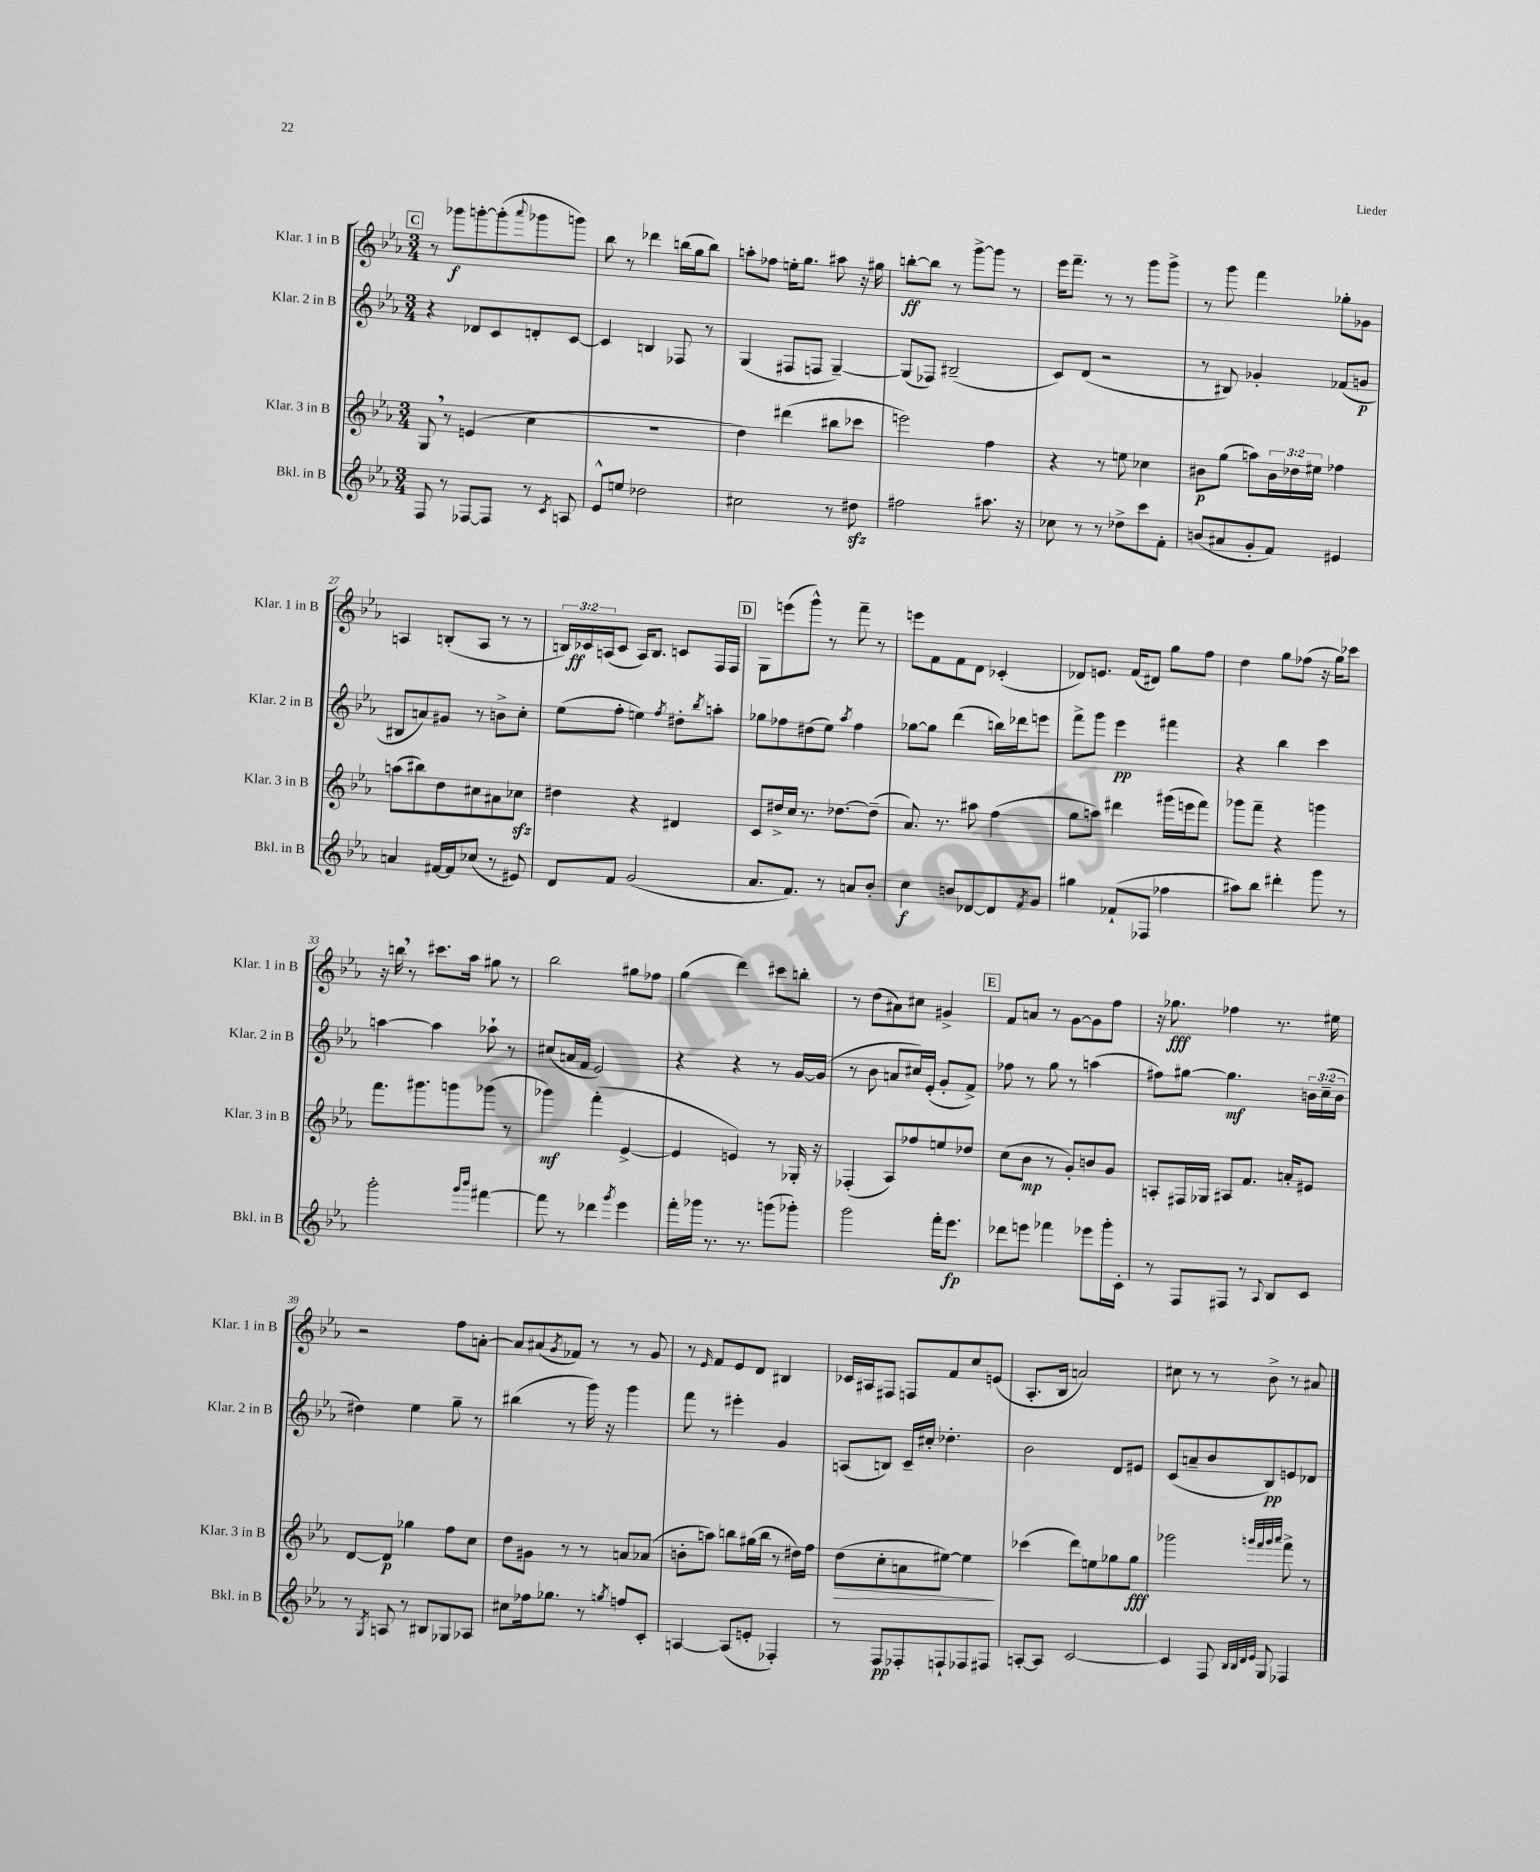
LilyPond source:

<<
\new StaffGroup <<
\new Staff = "s0" \with { instrumentName = "Klar. 1 in B" shortInstrumentName = "Klar. 1 in B" } {
    \clef treble \key ees \major \numericTimeSignature \time 3/4 \override Staff.TupletNumber.text = #tuplet-number::calc-fraction-text
    \mark \markup { \box "C" } r8 ges'''8\f g'''8~-. g'''8-.( \appoggiatura { aes'''8 } ges'''8 g'''8) |
    bes''8 r8 des'''4 b''16( g''16 b''8) |
    a''8-. fes''8 e''16-. g''8. ais''8 r16 gis''16 |
    b''8~-.\ff b''8 r8 g'''8~-> g'''8 r8 |
    ees'''16 f'''8.-- r8 r8 g'''8 g'''8-> |
    r8 g'''8 f'''4 ges''8-. ges'8 |
    a4 b8-.( a8 r8 r8 |
    \tuplet 3/2 { b16) ces'16\ff a16( } ces'8 a16) b8. c'8 f16 f16 |
    \mark \markup { \box "D" } g8 e'''8( g'''8-^) r8 f'''8-- r8 |
    e'''8 f'8 f'8 d'8 ces'4-.( |
    des'8) e'8. f'16( dis'8) g''8 f''8 |
    d''4 g''8 fes''8( r16 g''16) ces'''8 |
    r16 b''16 \breathe r8 cis'''8. aes''16 gis''8 r8 |
    bes''2 gis''8 fes''8 |
    g''4( d'''4) cis'''8 b''8-. |
    r8 d''8( ais'8) cis''8 gis'4-> |
    \mark \markup { \box "E" } f'8 a'8 r8 g'8~ g'8 f''8 |
    r16 ges''8.\fff fes''4 r8. eis''16 |
    r2 f''8 a'8~-. |
    a'8 ais'8( \acciaccatura { g'8 } fes'8) r8 r8 g'8 |
    r8 \grace { ees'16 } f'8 ees'8 d'8 bis4 |
    ces'16 ais16 fis8 f8 f'8 c''8 e'8( |
    aes8.-. bes16 a'2) |
    cis''8 r8 r8 bes'8-> r8 ais'8 \bar "|." |
}
\new Staff = "s1" \with { instrumentName = "Klar. 2 in B" shortInstrumentName = "Klar. 2 in B" } {
    \clef treble \key ees \major \numericTimeSignature \time 3/4 \override Staff.TupletNumber.text = #tuplet-number::calc-fraction-text
    \mark \markup { \box "C" } r4 des'8 c'8 d'8-. c'8~ |
    c'4 b4 fes8 r8 |
    g4( fis8 f8 g4~--) |
    g8( fes8) bis2--( |
    c'8) d'8( r2 |
    r8 bis8) ges'4-. fes'8( g'8\p |
    bis8 a'8) gis'8 r8 b'8-> c''8-. |
    ees''8( f''8-. e''4) \acciaccatura { f''8 } dis''8-. \acciaccatura { bes''8 } a''8-. |
    \mark \markup { \box "D" } ges''8 fes''8 dis''8( ees''8) \acciaccatura { aes''8 } fes''4 |
    ges''8~ ges''8 d'''4( b''16) des'''16 e'''8 |
    f'''8-> g'''8 ees'''4\pp fis'''4 |
    r4 bes''4 c'''4 |
    a''4~ a''4 aes''8-! r8 |
    cis''8( a'16 f'16 ees'2) |
    r4 r4 r8 g'16~ g'16( |
    r8 bes'8 a'8 cis''16) ees'16-.( g'8-. f'8->) |
    \mark \markup { \box "E" } fes''8 r8 g''8 r8 a''4( |
    fis''8) gis''8~ gis''4.\mf \tuplet 3/2 { b'16 c''16--( b'16 } |
    dis''4) ees''4 g''8-- r8 |
    bis''4( r8 g'''16) r16 g'''4 |
    f'''8 r8 eis'''4-. g'4 |
    a8( b8) c'16-- cis''16-. des''4.-. |
    bes'2 d'8 eis'8 |
    c'8( a'8-- bes'8 bes8\pp) e'8 des'8 \bar "|." |
}
\new Staff = "s2" \with { instrumentName = "Klar. 3 in B" shortInstrumentName = "Klar. 3 in B" } {
    \clef treble \key ees \major \numericTimeSignature \time 3/4 \override Staff.TupletNumber.text = #tuplet-number::calc-fraction-text
    \mark \markup { \box "C" } g8 \breathe r8 e'4( c''4 |
    R2. |
    d''4) dis'''4( bis''8 ces'''8 |
    e'''2) f''4 |
    r4 r8 e''8 ces''4 |
    bis'8\p g''8( a''8) \tuplet 3/2 { bis'16 des''16 eis''16 } fes''4 |
    a''8( bis''8) d''8 cis''8 ais'8 ces''8\sfz |
    dis''4 r4 dis'4 |
    \mark \markup { \box "D" } c'8 dis''16-> c''16 r8. des''8.~ des''8--( |
    aes'8.) r8. ais''8 f''4( |
    g''8 a''8) dis'''4 gis'''16( e'''16 f'''8) |
    ges'''8 f'''8-- r4 g'''4 |
    f'''8. gis'''8. g'''8 ges'''8( r8 |
    ges'''4\mf) f'''4-.( ees'4~-> |
    ees'4 e'4) r8 ges16-. r16 |
    fes4-.( aes8) fes''8 e''8 des''8 |
    \mark \markup { \box "E" } c''8( bes'8\mp r8 g'8-.) b'8 g'8 |
    a8-. fis16 ges16 ais8 f'8. a'16-. eis'8 |
    d'8~ d'8\p ges''4 f''8 c''8 |
    d''8 gis'8 r8 r8 a'8 aes'8( |
    b'8-. a''8) b''8 gis''16( b''16 r8 dis''16) f''16 |
    d''8\>( c''8-. a'8 eis''8~) eis''4\! |
    ces'''4( d'''8) e''8 ges''8 ges''8\fff |
    ges'''2 \grace { g'''32 f'''32 g'''32 aes'''32 } f'''8-> r8 \bar "|." |
}
\new Staff = "s3" \with { instrumentName = "Bkl. in B" shortInstrumentName = "Bkl. in B" } {
    \clef treble \key ees \major \numericTimeSignature \time 3/4
    \mark \markup { \box "C" } f8 r8 fes8~ fes8 r8 \acciaccatura { c'8 } a8 |
    ees'8-^ e''8 des''2 |
    cis''2 r8 dis''8\sfz |
    fis''2 ais''8. r16 |
    ces''8 r8 r8 des''8-> c'''8 f'8-. |
    b'8( ais'8 g'8-. f'8) eis'4 |
    a'4 fis'16~ fis'16 ces''8( r8 eis'8) |
    d'8 f'8 g'2( |
    \mark \markup { \box "D" } aes'8. f'8.) r8 a'8 bes'8-. |
    c''4\f b'8 des'8~ des'8 \acciaccatura { f'8 } g'8 |
    gis''4 fes'8-!( fes8 fes''4 |
    ais''8) bes''8 dis'''4-. g'''8 r8 |
    g'''2-. \grace { g'''16 bes'''16 } fis'''4~ |
    fis'''8 r8 des'''4 \acciaccatura { g'''8 } ees'''4 |
    f'''16-. ges'''16 r8. r8. g'''8( ges'''8-.) |
    g'''2 f'''16-. ees'''8.\fp |
    \mark \markup { \box "E" } des'''8 e'''8 fes'''4 ees'''8 g'''16-. c'16-. |
    r8 f8 fis8 r8 \appoggiatura { aes8 } bes8 c'8 |
    r8 \acciaccatura { g8 } a8 r8 bis8 ges8 aes8 |
    cis''8 fes''16 ges''8. r8 \acciaccatura { g''8 } f''8 c'8-. |
    a4~ a8( e'8-. fes4-.) |
    r8 f8\pp fes8-. f8-! fes8 fis8 |
    a8~-. a8 c'2~ |
    c'4 f8 \grace { bes32 bes32 d'32 ees'32 } g8 fes4 \bar "|." |
}
>>
>>
\layout { \context { \Score currentBarNumber = #21 } }
